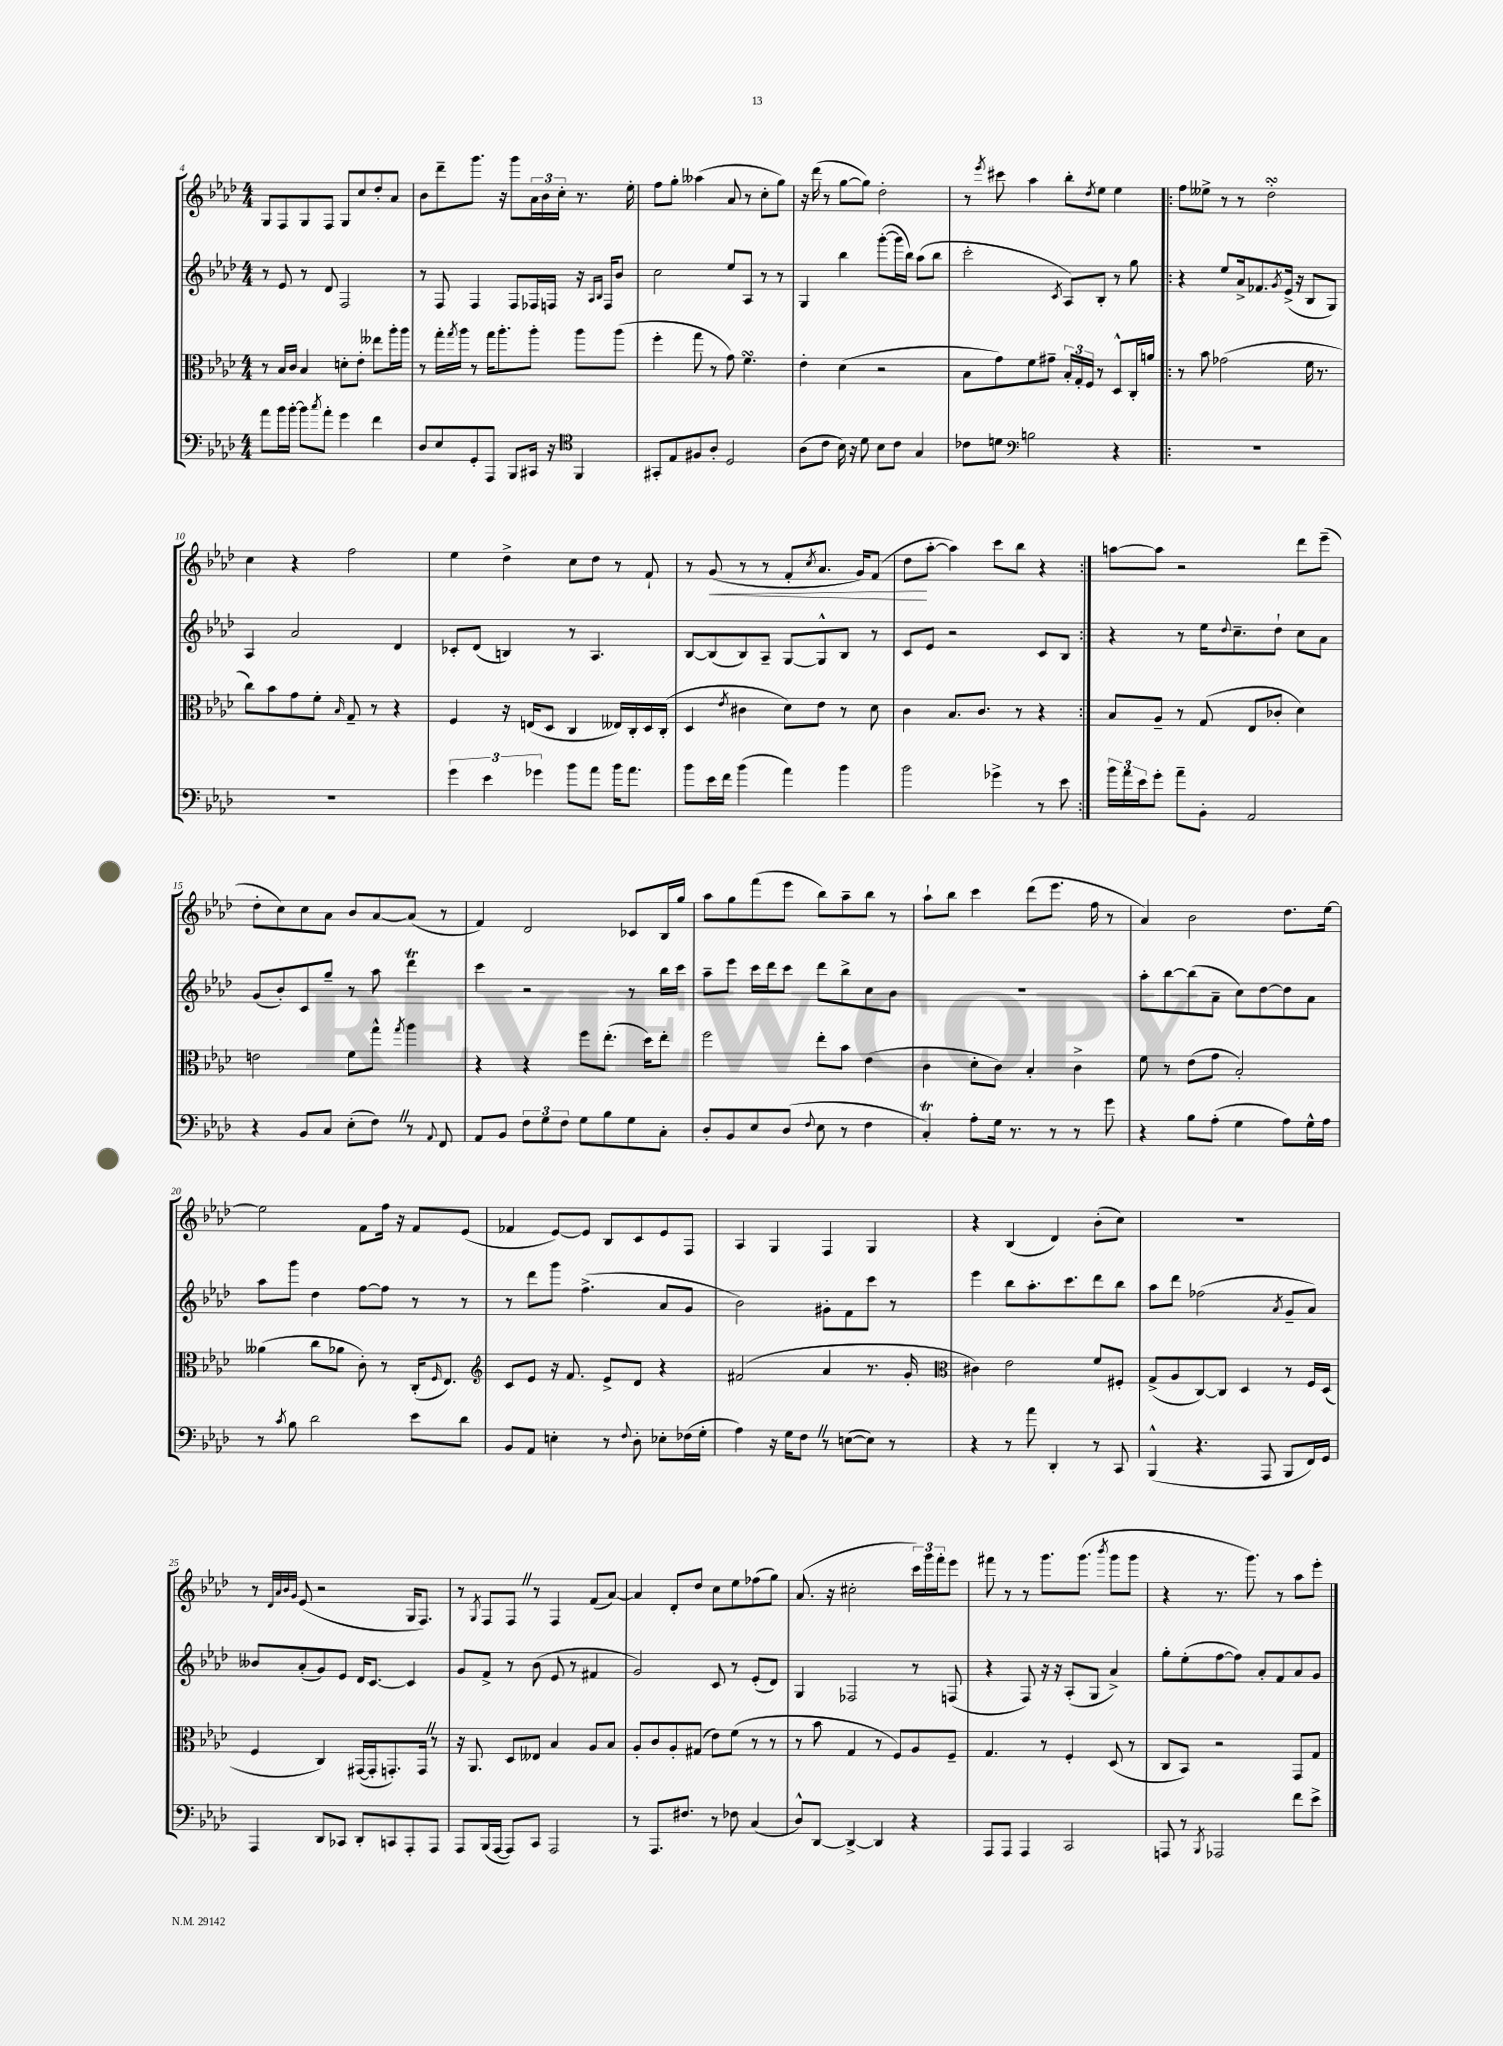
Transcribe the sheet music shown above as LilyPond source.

<<
\new StaffGroup <<
\new Staff = "s0" {
    \clef treble \key aes \major \numericTimeSignature \time 4/4
    g8 f8 g8 f8 g8 c''8 des''8-. aes'8 |
    bes'8 des'''8-- g'''8. r16 g'''8 \tuplet 3/2 { aes'16 bes'16 c''16-. } r8. ees''16-. |
    f''8 g''8-. aeses''4( aes'8 r8 c''8-. g''8) |
    r16 des'''16( r8 g''8~ g''8) des''2-. |
    r8 \acciaccatura { ees'''8 } cis'''8 aes''4 bes''8-. \acciaccatura { des''8 } ees''8 ees''4 |
    \repeat volta 2 { f''8 eeses''8-> r8 r8 des''2-.\turn |
    c''4 r4 f''2 |
    ees''4 des''4-> c''8 des''8 r8 f'8-! |
    r8 g'8\<( r8 r8 f'8-. \acciaccatura { c''8 } aes'8. g'16) f'8( |
    des''8\! aes''8~-. aes''4) c'''8 bes''8 r4 | }
    a''8~ a''8 r2 des'''8 ees'''8--( |
    des''8-. c''8) c''8 aes'8 bes'8 aes'8~ aes'8( r8 |
    f'4) des'2 ces'8 bes16 g''16 |
    aes''8 g''8 f'''8( ees'''8 bes''8) aes''8-- bes''8 r8 |
    aes''8-! bes''8 c'''4 des'''8( ees'''8. f''16 r8 |
    aes'4) bes'2 des''8. ees''16~ |
    ees''2 f'8 f''16 r16 f'8 ees'8( |
    fes'4 ees'8~) ees'8 bes8 c'8 ees'8 f8 |
    aes4 g4 f4 g4 |
    r4 bes4( des'4) bes'8-.( c''8) |
    R1 |
    r8 \grace { des'32 aes'32 bes'32 g'32 } ees'8( r2 g16 f8.) |
    r8 \acciaccatura { g8 } f8 f8 \once \override BreathingSign.text = \markup { \musicglyph "scripts.caesura.straight" } \breathe r8 f4 f'8( aes'8~) |
    aes'4 des'8-. des''8 c''8 ees''8 fes''8( g''8) |
    aes'8.( r16 cis''2-. \tuplet 3/2 { c'''16) g'''16 f'''16-. } ees'''8 |
    fis'''8 r8 r8 g'''8. g'''8.( \acciaccatura { bes'''8 } g'''8 g'''8 |
    r4 r8. g'''8.) r8 aes''8 ees'''8-. \bar "|." |
}
\new Staff = "s1" {
    \clef treble \key aes \major \numericTimeSignature \time 4/4
    r8 ees'8 r8 des'8 f2 |
    r8 f8 f4 f8 fes16 f16 r16 \grace { aes16 bes16 } f16 bes'8 |
    c''2 ees''8 aes8 r8 r8 |
    g4 bes''4 g'''8~-.( g'''16 bes''16) aes''8( bes''8 |
    c'''2-. \acciaccatura { c'8 } aes8) bes8-. r8 g''8 |
    \repeat volta 2 { r4 ees''8 aes'16-> fes'8. \acciaccatura { g'8 } ees'16->( r16 bes8 g8) |
    aes4 aes'2 des'4 |
    ces'8-. des'8( b4) r8 aes4. |
    bes8~ bes8( bes8) aes8-- g8~ g8-^ bes8 r8 |
    c'8 ees'8 r2 c'8 bes8 | }
    r4 r8 ees''16 \appoggiatura { des''8 } c''8.-- des''8-! c''8 aes'8 |
    g'8( bes'8-.) c'8 g''8-- r8 aes''8 des'''4\trill |
    c'''4 r2 r8 bes''16 c'''16 |
    aes''8-- ees'''8 c'''16 des'''16 c'''8 des'''8 bes''8-> c''8 bes'8 |
    R1 |
    aes''8-. bes''8~ bes''8( aes'8-- c''8) des''8~ des''8 aes'8 |
    aes''8 g'''8 des''4 f''8~ f''8 r8 r8 |
    r8 des'''8 g'''8 f''4.->( aes'8 g'8 |
    bes'2) gis'8-. f'8 c'''8 r8 |
    ees'''4 bes''8 aes''8.-. c'''8. des'''8 bes''8 |
    aes''8 des'''8 fes''2( \acciaccatura { aes'8 } g'8-- aes'8) |
    beses'8 aes'8-.( g'8) ees'8 des'16 c'8.~ c'4 |
    g'8 f'8-> r8 bes'8( ees'8 r8 fis'4 |
    g'2) c'8 r8 ees'8-.( des'8) |
    g4 fes2 r8 f8( |
    r4 f8) r16 r16 aes8-.( g8 aes'4->) |
    g''8-. ees''8-.( f''8~ f''8) aes'8-. f'8 aes'8 g'8 \bar "|." |
}
\new Staff = "s2" {
    \clef alto \key aes \major \numericTimeSignature \time 4/4
    r8 bes16 c'16 bes4 d'8-. ees'8-. eeses''8 aes''16-. aes''16 |
    r8 g''16-. \acciaccatura { g''8 } aes''16 r8 g''16 aes''8.-. aes''8-. aes''8 aes''8( |
    f''4-. g''8 r8 g'8) f'4.\turn |
    ees'4-. des'4( r2 |
    bes8 g'8) f'8 gis'8-- \tuplet 3/2 { bes16-. g16-. f16 } r8 des8-^ c16-. a'16 |
    \repeat volta 2 { r8 bes'8 ges'2( f'16 r8. |
    c''8) bes'8 g'8 f'8-. \grace { bes16 } g8-- r8 r4 |
    f4 r16 e16( des8 c4 eeses16) c16-. des16 c16-.( |
    des4 \acciaccatura { ees'8 } cis'4 des'8) ees'8 r8 des'8 |
    c'4 bes8. c'8. r8 r4 | }
    bes8 aes8-- r8 g8( ees8 ces'8-. des'4) |
    e'2 f'8 g''8-^ \acciaccatura { g''8 } aes''4 |
    r4 r4 f''8 ees''8.-.( des''16) ees''8-. |
    f''2 ees''8-. bes'8 ees'4( |
    c'4 des'8-. c'8) bes4-. c'4-> |
    f'8 r8 ees'8( g'8 bes2-.) |
    aeses'4( c''8 aes'8 c'8-.) r8 c16-.( \grace { f16 } ees8.) |
    \clef treble c'8 ees'8 r16 f'8. ees'8-> des'8 r4 |
    fis'2( aes'4 r8. g'16-. |
    \clef alto cis'4) ees'2 f'8 fis8-. |
    g8->( aes8 c8~) c8 des4 r8 f16 des16( |
    f4 c4) gis,16~( gis,16-. g,8.-.) g,16 \once \override BreathingSign.text = \markup { \musicglyph "scripts.caesura.straight" } \breathe r8 |
    r16 aes,8. des8 eeses8 bes4 aes8 bes8 |
    aes8-. c'8 aes8-. gis8( ees'8) f'8( r8 r8 |
    r8 bes'8 g4 r8 f8) aes8 f8-- |
    g4. r8 f4-. des8( r8 |
    c8 bes,8) r2 g,8 g8 \bar "|." |
}
\new Staff = "s3" {
    \clef bass \key aes \major \numericTimeSignature \time 4/4
    aes'8 bes'16 bes'16~-. bes'8 \acciaccatura { c''8 } aes'8-. g'4 f'4 |
    des8 ees8 g,8-. aes,,8 bes,,8 cis,16 r16 \clef tenor f,4 |
    gis,8-. ees8 fis8 aes8-. des2 |
    aes8( c'8 bes16) r16 des'8 bes8 c'8 g4 |
    ces'8 d'8 \clef bass b2 r4 |
    \repeat volta 2 { R1 |
    R1 |
    \tuplet 3/2 { g'4 ees'4 ges'4 } bes'8 aes'8 bes'16 aes'8. |
    bes'8 ees'16 f'16 bes'4( aes'4) bes'4 |
    bes'2 ges'4-> r8 ees'8 | }
    \tuplet 3/2 { bes'16 aes'16 ees'16 } g'8-. aes'8-- bes,8-. aes,2 |
    r4 bes,8 c8 ees8-.( f8) \once \override BreathingSign.text = \markup { \musicglyph "scripts.caesura.straight" } \breathe r8 \appoggiatura { aes,8 } f,8 |
    aes,8 bes,8 \tuplet 3/2 { f8 g8 f8 } g8 bes8 g8 c8-. |
    des8-. bes,8 ees8 des8( \appoggiatura { f8 } ees8 r8 f4 |
    c4-.\trill) aes8-. g16 r8. r8 r8 g'8 |
    r4 bes8 aes8-.( g4 aes8) g16-^ aes16 |
    r8 \acciaccatura { c'8 } bes8 des'2 ees'8 des'8 |
    bes,8 aes,8 e4-. r8 \appoggiatura { f8 } des8-. ees8-. fes16( g16-. |
    aes4) r16 g16 f8 \once \override BreathingSign.text = \markup { \musicglyph "scripts.caesura.straight" } \breathe r8 e8~( e8) r8 |
    r4 r8 aes'8 des,4-. r8 c,8 |
    bes,,4-^( r4. aes,,8 bes,,8 f,16) g,16 |
    aes,,4 des,8 ces,8 des,8-. c,8 aes,,8-. aes,,8 |
    aes,,8 bes,,16( aes,,16~ aes,,8) c,8 aes,,2 |
    r8 aes,,8. fis8. r8 fes8 c4( |
    des8-^) des,8~ des,4~-> des,4 r4 |
    aes,,8 aes,,8 aes,,4 c,2 |
    a,,8 r8 \acciaccatura { bes,,8 } aes,,2 f'8 ees'8-> \bar "|." |
}
>>
>>
\layout { \context { \Score currentBarNumber = #4 } }
